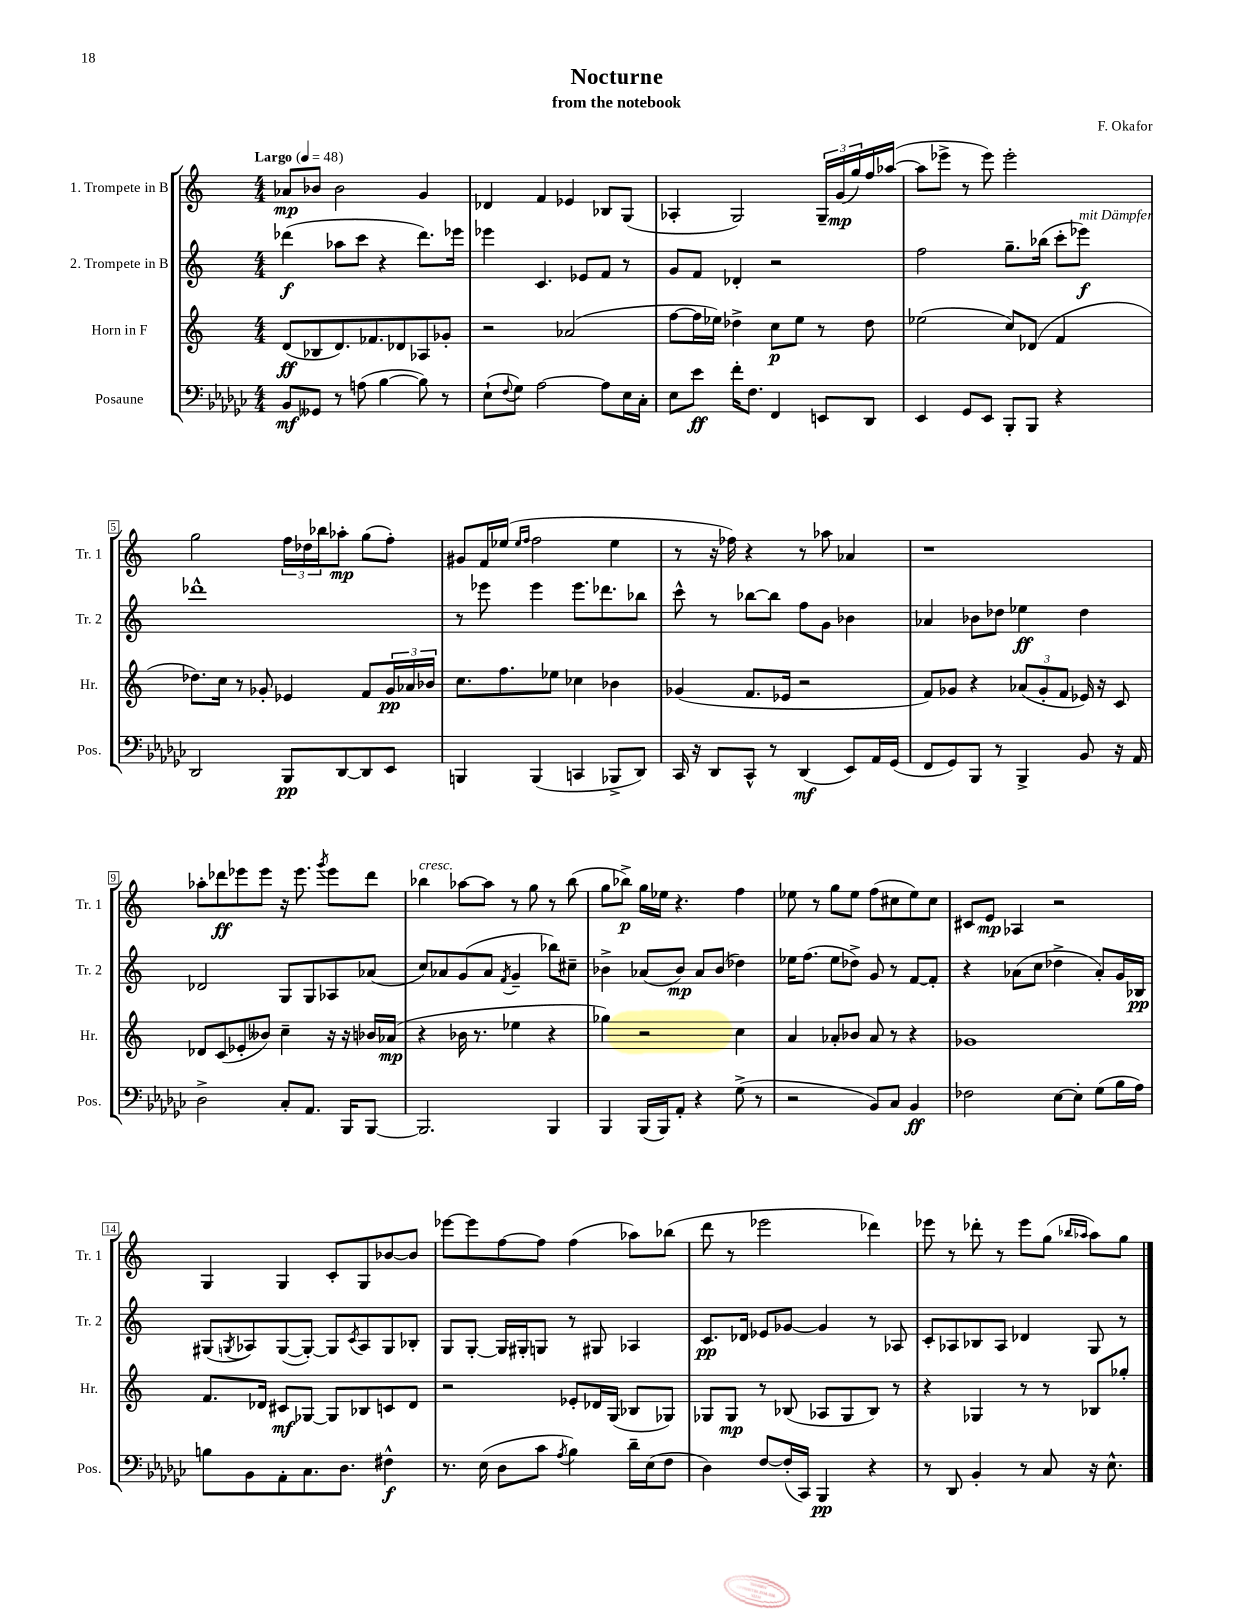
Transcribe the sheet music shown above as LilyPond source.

\header { title = "Nocturne" composer = "F. Okafor" subtitle = "from the notebook" }
<<
\new StaffGroup <<
\new Staff = "s0" \with { instrumentName = "1. Trompete in B" shortInstrumentName = "Tr. 1" } {
    \clef treble \key c \major \numericTimeSignature \time 4/4 \tempo "Largo" 4 = 48
    aes'8\mp bes'8 bes'2 g'4 |
    des'4 f'4 ees'4 bes8 g8( |
    aes4-. g2) \tuplet 3/2 { g16-- g'16\mp( g''16) } f''16 aes''16~( |
    aes''8 ees'''8-> r8 ees'''8) ees'''2-. |
    g''2 \tuplet 3/2 { f''16 des''16 bes''16 } aes''8-.\mp g''8( f''8-.) |
    gis'8 f'16 ees''16( \grace { ees''16 f''16 } f''2 ees''4 |
    r8 r16 fes''16) r4 r8 aes''8 aes'4 |
    r1 |
    aes''8-. des'''8\ff ees'''8 ees'''8 r16 ees'''8. \acciaccatura { g'''8 } ees'''8 des'''8 |
    bes''4^\markup { \italic "cresc." } aes''8~ aes''8 r8 g''8 r8 bes''8( |
    g''8 bes''8->\p) g''16 ees''16 r4. f''4 |
    ees''8 r8 g''8 ees''8 f''8( cis''8 ees''8) cis''8 |
    cis'8 e'8\mp aes4 r2 |
    g4 g4 c'8-. g8 bes'8~ bes'8 |
    ees'''8~ ees'''8 f''8~ f''8 f''4( aes''8) bes''8( |
    d'''8 r8 ees'''2 des'''4) |
    ees'''8 r8 des'''8-. r8 ees'''8 g''8( \grace { bes''16 aes''16 } aes''8) g''8 \bar "|." |
}
\new Staff = "s1" \with { instrumentName = "2. Trompete in B" shortInstrumentName = "Tr. 2" } {
    \clef treble \key c \major \numericTimeSignature \time 4/4
    des'''4\f( aes''8 c'''8 r4 des'''8.) ees'''16 |
    ees'''4 c'4. ees'8 f'8 r8 |
    g'8 f'8 des'4-. r2 |
    f''2 g''8.-- bes''16( c'''8-. ees'''8\f^\markup { \italic "mit Dämpfer" }) |
    des'''1-^ |
    r8 ees'''8 ees'''4 ees'''8. des'''8. bes''8 |
    c'''8-^ r8 bes''8~ bes''8 f''8 g'8 bes'4 |
    aes'4 bes'8 des''8 ees''4\ff des''4 |
    des'2 g8 g8 aes8 aes'8( |
    c''8) aes'8 g'8( aes'8 \acciaccatura { f'8 } g'4-- bes''8) cis''8-- |
    bes'4-> aes'8( bes'8\mp) aes'8 bes'8( des''4) |
    ees''16 f''8.( ees''8 des''8->) g'8 r8 f'8~ f'8-. |
    r4 aes'8( c''8 des''4-> aes'8-.) g'16 bes16\pp |
    gis8( \acciaccatura { g8 } aes8) g8~( g8~-.) g8 \acciaccatura { c'8 } aes8 g8 bes8-. |
    g8 g8~-. g16 gis16-. g8 r8 gis8 aes4 |
    c'8.\pp des'16 ees'8 ges'8~ ges'4 r8 aes8 |
    c'8-. aes8 bes8 aes8 des'4 g8 r8 \bar "|." |
}
\new Staff = "s2" \with { instrumentName = "Horn in F" shortInstrumentName = "Hr." } {
    \clef treble \key c \major \numericTimeSignature \time 4/4
    d'8\ff( bes8 d'8.) fes'8. des'8 aes8 ges'8-. |
    r2 aes'2( |
    f''8~ f''16 ees''16) des''4-> c''8\p ees''8 r8 des''8 |
    ees''2( c''8) des'8( f'4 |
    des''8.) c''16 r8 ges'8-. ees'4 f'8 \tuplet 3/2 { ges'16\pp aes'16 bes'16 } |
    c''8. f''8. ees''8 ces''4 bes'4 |
    ges'4( f'8. ees'16 r2 |
    f'8) ges'8 r4 \tuplet 3/2 { aes'8( ges'8-. f'8 } ees'16) r16 c'8 |
    des'8 c'8( ees'8-. beses'8) c''4-- r16 r16 bes'16 aes'16\mp( |
    r4 bes'16 r8. ees''4 r4 |
    ges''4) r2 c''4 |
    a'4 aes'8-. bes'8 aes'8 r8 r4 |
    ges'1 |
    f'8. des'16 cis'8\mf ges8~ ges8 bes8 c'8 des'8 |
    r2 ees'8-. des'16 g16( bes8 ges8) |
    ges8 ges8\mp r8 bes8( aes8 ges8 bes8) r8 |
    r4 ges4 r8 r8 bes8 ges''8-. \bar "|." |
}
\new Staff = "s3" \with { instrumentName = "Posaune" shortInstrumentName = "Pos." } {
    \clef bass \key ges \major \numericTimeSignature \time 4/4
    bes,8\mf geses,8 r8 a8( bes4~ bes8) r8 |
    ees8-!( \appoggiatura { f8 } ges8) aes2~ aes8 ees16 ces16-. |
    ees8 ees'8\ff f'16-. f8. f,4 e,8 des,8 |
    ees,4 ges,8 ees,8 bes,,8-. bes,,8 r4 |
    des,2 bes,,8\pp des,8~ des,8 ees,8 |
    b,,4 b,,4( c,4 bes,,8-> des,8) |
    ces,16 r16 des,8 ces,8-^ r8 des,4\mf( ees,8) aes,16 ges,16( |
    f,8 ges,8) bes,,8 r8 bes,,4-> bes,8 r16 aes,16 |
    des2-> ces8-. aes,8. bes,,16 bes,,8~ |
    bes,,2. bes,,4 |
    bes,,4 bes,,16( bes,,16) aes,8-. r4 ges8->( r8 |
    r2 bes,8) ces8 bes,4\ff |
    fes2 ees8~ ees8-. ges8( bes16 aes16) |
    b8 bes,8 aes,8-. ces8. des8. fis4-^\f |
    r8. ees16( des8 ces'8 \acciaccatura { aes8 } bes4) des'16-- ees16( f8 |
    des4) f8~ f16-.( ces,16) bes,,4\pp r4 |
    r8 des,8 bes,4-. r8 ces8 r16 ees8.-^ \bar "|." |
}
>>
>>
\layout { \context { \Score \override BarNumber.stencil = #(make-stencil-boxer 0.1 0.3 ly:text-interface::print) } }
